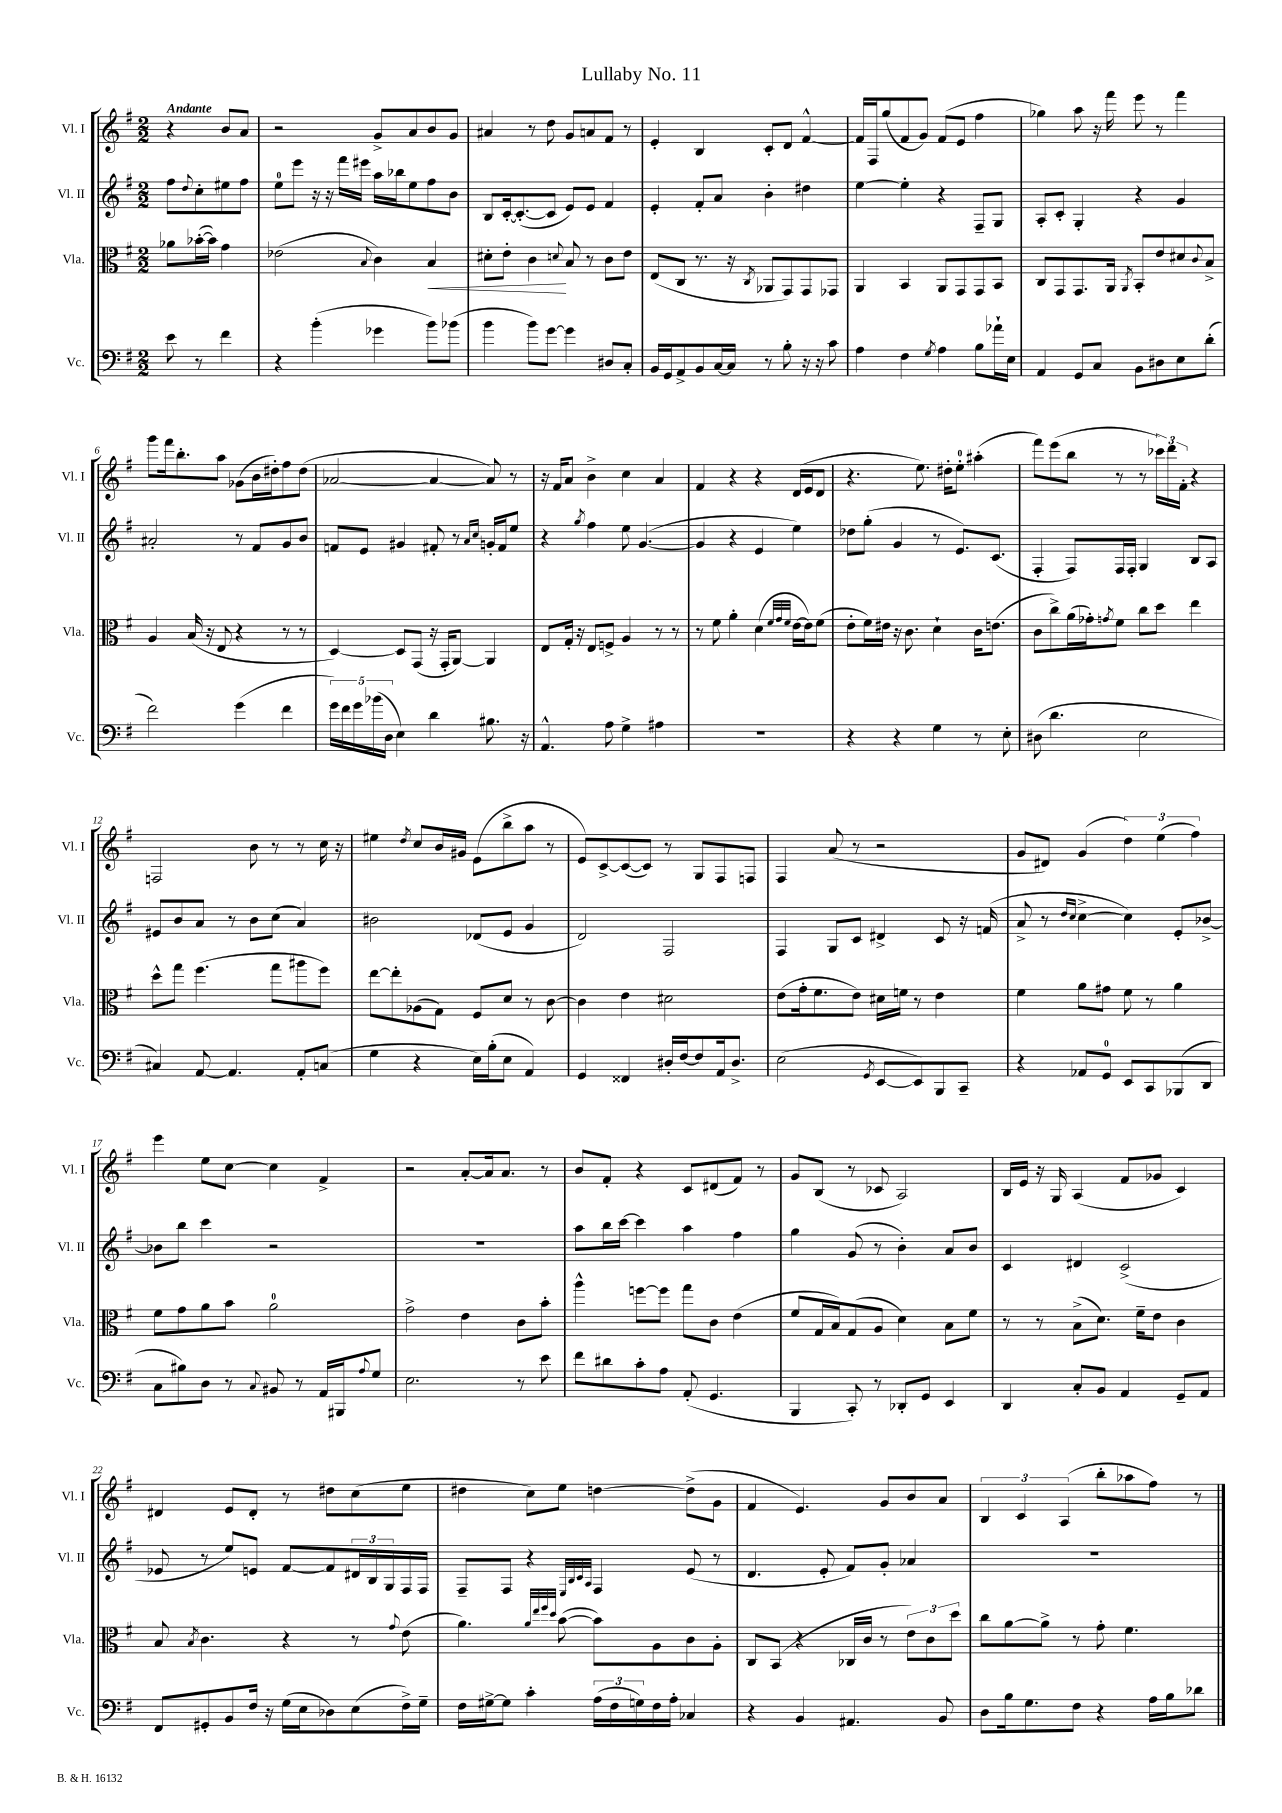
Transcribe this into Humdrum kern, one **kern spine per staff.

**kern	**kern	**dynam	**kern	**kern
*part4	*part3	*part3	*part2	*part1
*staff4	*staff3	*staff3	*staff2	*staff1
*I"Vc.	*I"Vla.	*	*I"Vl. II	*I"Vl. I
*I'Vc.	*I'Vla.	*	*I'Vl. II	*I'Vl. I
*clefF4	*clefC3	*	*clefG2	*clefG2
*k[f#]	*k[f#]	*	*k[f#]	*k[f#]
*M2/2	*M2/2	*	*M2/2	*M2/2
=	=	=	=	=
!	!	!	!	!LO:TX:a:B:t=Andante
8e\	8a-X\L	.	8ff#\L	4r
.	.	.	8qqdd/	.
8r	([16b-X'\L	.	8cc'\	.
.	16b-\JJ])	.	.	.
4f#\	4g\	.	8ee#X\	8b/L
.	.	.	8ff#\J	8a/J
=1	=1	=1	=1	=1
4r	(2e-X\	.	8ee\L	2r
.	.	.	8eee\J	.
(4b'\	.	.	16r	.
.	.	.	16r	.
.	.	.	16fff#\LL	.
.	.	.	16eee#X\JJ	.
.	8qqB/	.	.	.
4g-X\	4c\)	.	16aa\LL	8g^/L
.	.	.	16bb-X\J	.
.	.	.	8ee\	8a/
!	!	!LO:HP:b	!	!
8b\L)	4B/	<	8ff#\	8b/
(8b-X\J	.	.	8b\J	8g/J
=2	=2	=2	=2	=2
4b\	8d#X'\L	.	8B/L	4a#X/
.	8e'\J	.	[16c'/k	.
.	.	.	(8.c'/_	.
8b\L)	4c\	.	.	8r
[8g\J	.	.	8c/J]	8dd\
.	8qqdn/	.	.	.
4g\]	8B/	[	8e/L)	8g/L
.	8r	.	8e/J	8an/
8D#X/L	8c\L	.	4f#/	8f#/J
8C'/J	8e\J	.	.	8r
=3	=3	=3	=3	=3
16BB/LL	(8E/L	.	4e'/	4e'/
16GG/J	.	.	.	.
8AA^/	8C/J	.	.	.
8BB/	8.r	.	8f#'/L	4B/
[16C/L	.	.	8a/J	.
16C/JJ]	16r	.	.	.
.	8qC/	.	.	.
8r	8AA-X/L	.	4b'\	8c'/L
8B'\	8GG/)	.	.	8d/J
16r	8GG/	.	4dd#X\	[4f#^^/
16r	.	.	.	.
8c\	8GG-X/J	.	.	.
=4	=4	=4	=4	=4
4A\	4AA/	.	[4ee\	16f#/LL]
.	.	.	.	16F#/J
.	.	.	.	(8gg/
4F#\	4BB/	.	4ee'\]	8f#/
.	.	.	.	8g/J)
8qG/	.	.	.	.
4A\	8AA/L	.	4r	(8f#/L
.	8GG/	.	.	8e/J
8B\L	8GG/	.	8F#~/L	4ff#\
16a-X`\L	8BB/J	.	8G/J	.
16E\JJ	.	.	.	.
=5	=5	=5	=5	=5
4AA/	8C/L	.	8A'/L	4gg-X\)
.	8GG/	.	8c'/J	.
8GG/L	8.GG/	.	4G'/	8aa\
8C/J	.	.	.	16r
.	16AA/Jk	.	.	16fff#\
.	8qAA/	.	.	.
8BB\L	8BB'/L	.	4r	8eee\
8D#X\	8e/	.	.	8r
8E\	8d#X/	.	4g/	4fff#\
.	8qqc/	.	.	.
(8d'\J	8B^/J	.	.	.
!!LO:LB:g=z
=6	=6	=6	=6	=6
2f#\)	4A/	.	2a#X'/	8ggg\L
.	.	.	.	16fff#\k
.	.	.	.	8.bb'\
.	(16B/	.	.	.
.	16r	.	.	.
.	8E/	.	.	8aa\J
(4g\	4r	.	8r	(8g-X\L
.	.	.	8f#/L	16b\L
.	.	.	.	16dd#X'\J)
4f#\	8r	.	8g/	8ff#\
.	8r	.	8b/J	(8dd#\J
=7	=7	=7	=7	=7
20g\LL)	[4D/)	.	8fn/L	[2a-X/
20f#\	.	.	.	.
20g\	.	.	.	.
.	.	.	8e/J	.
(20b-X\	.	.	.	.
20D\JJ	.	.	.	.
4E\)	8D/L]	.	4g#X/	.
.	(8GG/J	.	.	.
4d\	16r	.	8f#X'/	4a-/_
.	16GG'/KL	.	.	.
.	[8AA/J)	.	8r	.
.	.	.	16qqa/LL	.
.	.	.	16qqcc/JJ	.
8.B#X\	4AA/]	.	16gn'/LL	8a-/])
.	.	.	16f#/J	.
.	.	.	8ee/J	8r
16r	.	.	.	.
=8	=8	=8	=8	=8
4.AA^^/	8E/L	.	4r	16r
.	.	.	.	16f#/KL
.	16G'/Jk	.	.	8a/J
.	16r	.	.	.
.	.	.	8qgg/	.
.	8E/L	.	4ff#\	4b^\
8A\	8Fn^/J	.	.	.
4G^\	4A/	.	8ee\	4cc\
.	.	.	([4.g/	.
4A#X\	8r	.	.	4a/
.	8r	.	.	.
=9	=9	=9	=9	=9
1r	8r	.	4g/]	4f#/
.	8f#\	.	.	.
.	4a'\	.	4r	4r
.	(4d\	.	4e/	4r
.	32qqf#/LLL	.	.	.
.	32qqg/	.	.	.
.	32qqf#/JJJ	.	.	.
.	[16e\LL	.	4ee\)	(16d/LL
.	16e\J])	.	.	16e/J
.	(8f#\J	.	.	8d/J
=10	=10	=10	=10	=10
4r	8e'\L	.	8dd-X\L	4.r
.	16f#\L)	.	(8gg'\J	.
.	16e#X\JJ	.	.	.
4r	16r	.	4g/	.
.	8.c\	.	.	.
.	.	.	.	8.ee\)
4G\	4d`\	.	8r	.
.	.	.	.	16dd#X'\KL
.	.	.	8.e/L)	8ee'\J
8r	16c\KL	.	.	(4aa#X'\
.	(8.en\J	.	(8.c/J	.
8E'\	.	.	.	.
=11	=11	=11	=11	=11
(8D#X\	8c\L	.	4F#'/	8fff#\L)
4.d\	8cc^\)	.	.	(8eee\
.	(16a\L	.	8F#/L)	8bb\J
.	16g-X'\J)	.	.	.
.	8qgn/	.	.	.
.	8f#\J	.	16F#/L	8r
.	.	.	16F#'/JJ	.
2E\	8cc\L	.	4G/	8r
.	8dd\J	.	.	24ccc-X\LL)
.	.	.	.	24ddd\
.	.	.	.	24f#'\JJ
.	4ee\	.	8B/L	4r
.	.	.	8A/J	.
!!LO:LB:g=z
=12	=12	=12	=12	=12
4C#X/)	8dd^^\L	.	8e#X/L	2Fn/
.	8gg\J	.	8b/	.
[8AA/	(4.ff#\	.	8a/J	.
4.AA/]	.	.	8r	.
.	.	.	8b\L	8b\
.	8gg\L	.	(8cc\J	8r
8AA'/L	8aa#X\	.	4a/)	8r
(8Cn/J	8ff#\J)	.	.	16cc\
.	.	.	.	16r
=13	=13	=13	=13	=13
4G\	[8ee\L	.	2b#X\	4ee#X\
.	8ee'\]	.	.	.
.	.	.	.	8qdd/
4r	(8A-X\	.	.	8cc/L
.	8G\J)	.	.	16b/L
.	.	.	.	16g#X/JJ
16E\LL)	8F#/L	.	(8d-X/L	(8e\L
(16B'\J	.	.	.	.
8E\J	8d/J	.	8e/J	8bb^\
4AA/)	8r	.	4g/	8aa\J
.	[8c\	.	.	8r
=14	=14	=14	=14	=14
4GG/	4c\]	.	2d/)	8e/L)
.	.	.	.	[8c^/
4FF##X/	4e\	.	.	(8c/_
.	.	.	.	8c/J])
16D#X'/LL	2d#X\	.	2F#/	8r
[16F#/J	.	.	.	.
8F#/]	.	.	.	8G/L
16AA/k	.	.	.	8F#/
8.D#^/J	.	.	.	.
.	.	.	.	8Fn/J
=15	=15	=15	=15	=15
(2E\	(8e\L	.	4F#/	4F#/
.	16g'\k	.	.	.
.	8.f#\	.	.	.
.	.	.	8G/L	(8a/
.	8e\J)	.	8c/J	8r
8qGG/	.	.	.	.
[8EE/L	16d#X\LL	.	4d#X^/	2r
.	16fn\JJ	.	.	.
8EE/])	8r	.	.	.
8BBB/	4e\	.	8c/	.
8CC~/J	.	.	16r	.
.	.	.	(16fn/	.
=16	=16	=16	=16	=16
4r	4f#\	.	8a^/	8g/L
.	.	.	8r	8d#X/J)
.	.	.	16qqdd/LL	.
.	.	.	16qqcc/JJ	.
8AA-X/L	8a\L	.	[4cc^\	(4g/
8GG/J	8g#X\J	.	.	.
8EE/L	8f#\	.	4cc\])	6dd\)
8CC/	8r	.	.	.
.	.	.	.	(6ee\
(8BBB-X/	4a\	.	8e'/L	.
.	.	.	.	6ff#\)
8DD/J	.	.	[8b-X^/J	.
!!LO:LB:g=z
=17	=17	=17	=17	=17
8C\L	8f#\L	.	8b-X\L]	4eee\
8B#X\)	8g\	.	8bb\J	.
8D\J	8a\	.	4ccc\	8ee\L
8r	8b\J	.	.	[8cc\J
8qqC/	.	.	.	.
8BB#X/	2a\	.	2r	4cc\]
8r	.	.	.	.
16AA/LL	.	.	.	4f#^/
16BBB#X/J	.	.	.	.
8qqA/	.	.	.	.
8G/J	.	.	.	.
=18	=18	=18	=18	=18
2.E\	2g^\	.	1r	2r
.	4e\	.	.	[8a'/L
.	.	.	.	16a/k]
.	.	.	.	8.a/J
8r	8c\L	.	.	.
8e\	8b'\J	.	.	8r
=19	=19	=19	=19	=19
8f#\L	4aa^^\	.	8aa\L	8b/L
8d#X\	.	.	16bb\L	8f#'/J
.	.	.	[16ccc\JJ	.
8c'\	[8ffn\L	.	4ccc\]	4r
8A\J	8ff\J]	.	.	.
(8AA'/	8gg\L	.	4aa\	8c/L
4.GG/	8c\J	.	.	(8d#X/
.	(4e\	.	4ff#\	8f#/J)
.	.	.	.	8r
=20	=20	=20	=20	=20
4BBB/	8f#/L	.	4gg\	8g/L
.	16G/L	.	.	(8B/J
.	16B/J)	.	.	.
8CC'/)	(8G/	.	(8g/	8r
8r	8A/J	.	8r	8c-X/
8DD-X'/L	4d\)	.	4b'\)	2A/)
8GG/J	.	.	.	.
4EE/	8B\L	.	8a/L	.
.	8f#\J	.	8b/J	.
=21	=21	=21	=21	=21
4DD/	8r	.	4c/	16B/LL
.	.	.	.	16e/JJ
.	8r	.	.	16r
.	.	.	.	16G/
8C'/L	(8B^\L	.	4d#X/	(4A/
8BB/J	8.d\J)	.	.	.
4AA/	.	.	(2c^/	8f#/L
.	16f#~\KL	.	.	.
.	8e\J	.	.	8g-X/J
8GG~/L	4c\	.	.	4c/)
8AA/J	.	.	.	.
!!LO:LB:g=z
=22	=22	=22	=22	=22
8FF#/L	8B/	.	8e-X/	4d#X/
.	8qB/	.	.	.
8GG#X'/	4.c\	.	8r	.
8BB/	.	.	8ee/L)	8e/L
16F#/Jk	.	.	8en/J	8d#'/J
16r	.	.	.	.
(16G\LL	4r	.	[8f#/L	8r
16E\J	.	.	.	.
8D-X\)	.	.	8f#/]	8dd#X\L
(8E\	8r	.	24d#X/L	(8cc\
.	.	.	24B/	.
.	.	.	24G/	.
.	8qqg/	.	.	.
16F#^\L)	(8e\	.	16F#/	8ee\J
16G~\JJ	.	.	16F#/JJ	.
=23	=23	=23	=23	=23
16F#\LL	4.a\)	.	8F#~/L	4dd#X\
[16G#X^\J	.	.	.	.
8G#\J]	.	.	8F#/J	.
4c'\	.	.	4r	8cc\L)
.	32qqa/LLL	.	.	.
.	32qqee/	.	.	.
.	32qqff#/	.	.	.
.	32qqdd/JJJ	.	.	.
.	([8b\	.	.	8ee\J
.	.	.	32qqE/LLL	.
.	.	.	32qqB/	.
.	.	.	32qqc/	.
.	.	.	32qqA/JJJ	.
(24A\LL	8b\L])	.	4F#/	[4ddn\
24F#\	.	.	.	.
24Gn\)	.	.	.	.
16F#\	8A\	.	.	.
16A'\JJ	.	.	.	.
4C-X/	8c\	.	(8e/	(8dd^\L]
.	8A'\J	.	8r	8g\J
=24	=24	=24	=24	=24
4r	8C/L	.	4.d/	4f#/
.	(8BB/J	.	.	.
4BB/	4r	.	.	4.e/)
.	.	.	8e'/	.
4.AA#X/	16C-X/LL	.	8f#/L)	.
.	16c/JJ	.	.	.
.	8r	.	8g'/J	8g/L
.	12e\L)	.	4a-X/	8b/
.	12c\	.	.	.
8BB/	.	.	.	8a/J
.	12dd\J	.	.	.
=25	=25	=25	=25	=25
8D\L	8cc\L	.	1r	6B/
16B\k	[8a\	.	.	.
.	.	.	.	6c/
8.G\	.	.	.	.
.	8a^\J]	.	.	.
.	.	.	.	(6A/
8F#\J	8r	.	.	.
4r	8g'\	.	.	8bb'\L
.	4.f#\	.	.	8aa-X\
16A\LL	.	.	.	8ff#\J)
16B\J	.	.	.	.
8d-X\J	.	.	.	8r
==	==	==	==	==
*-	*-	*-	*-	*-
